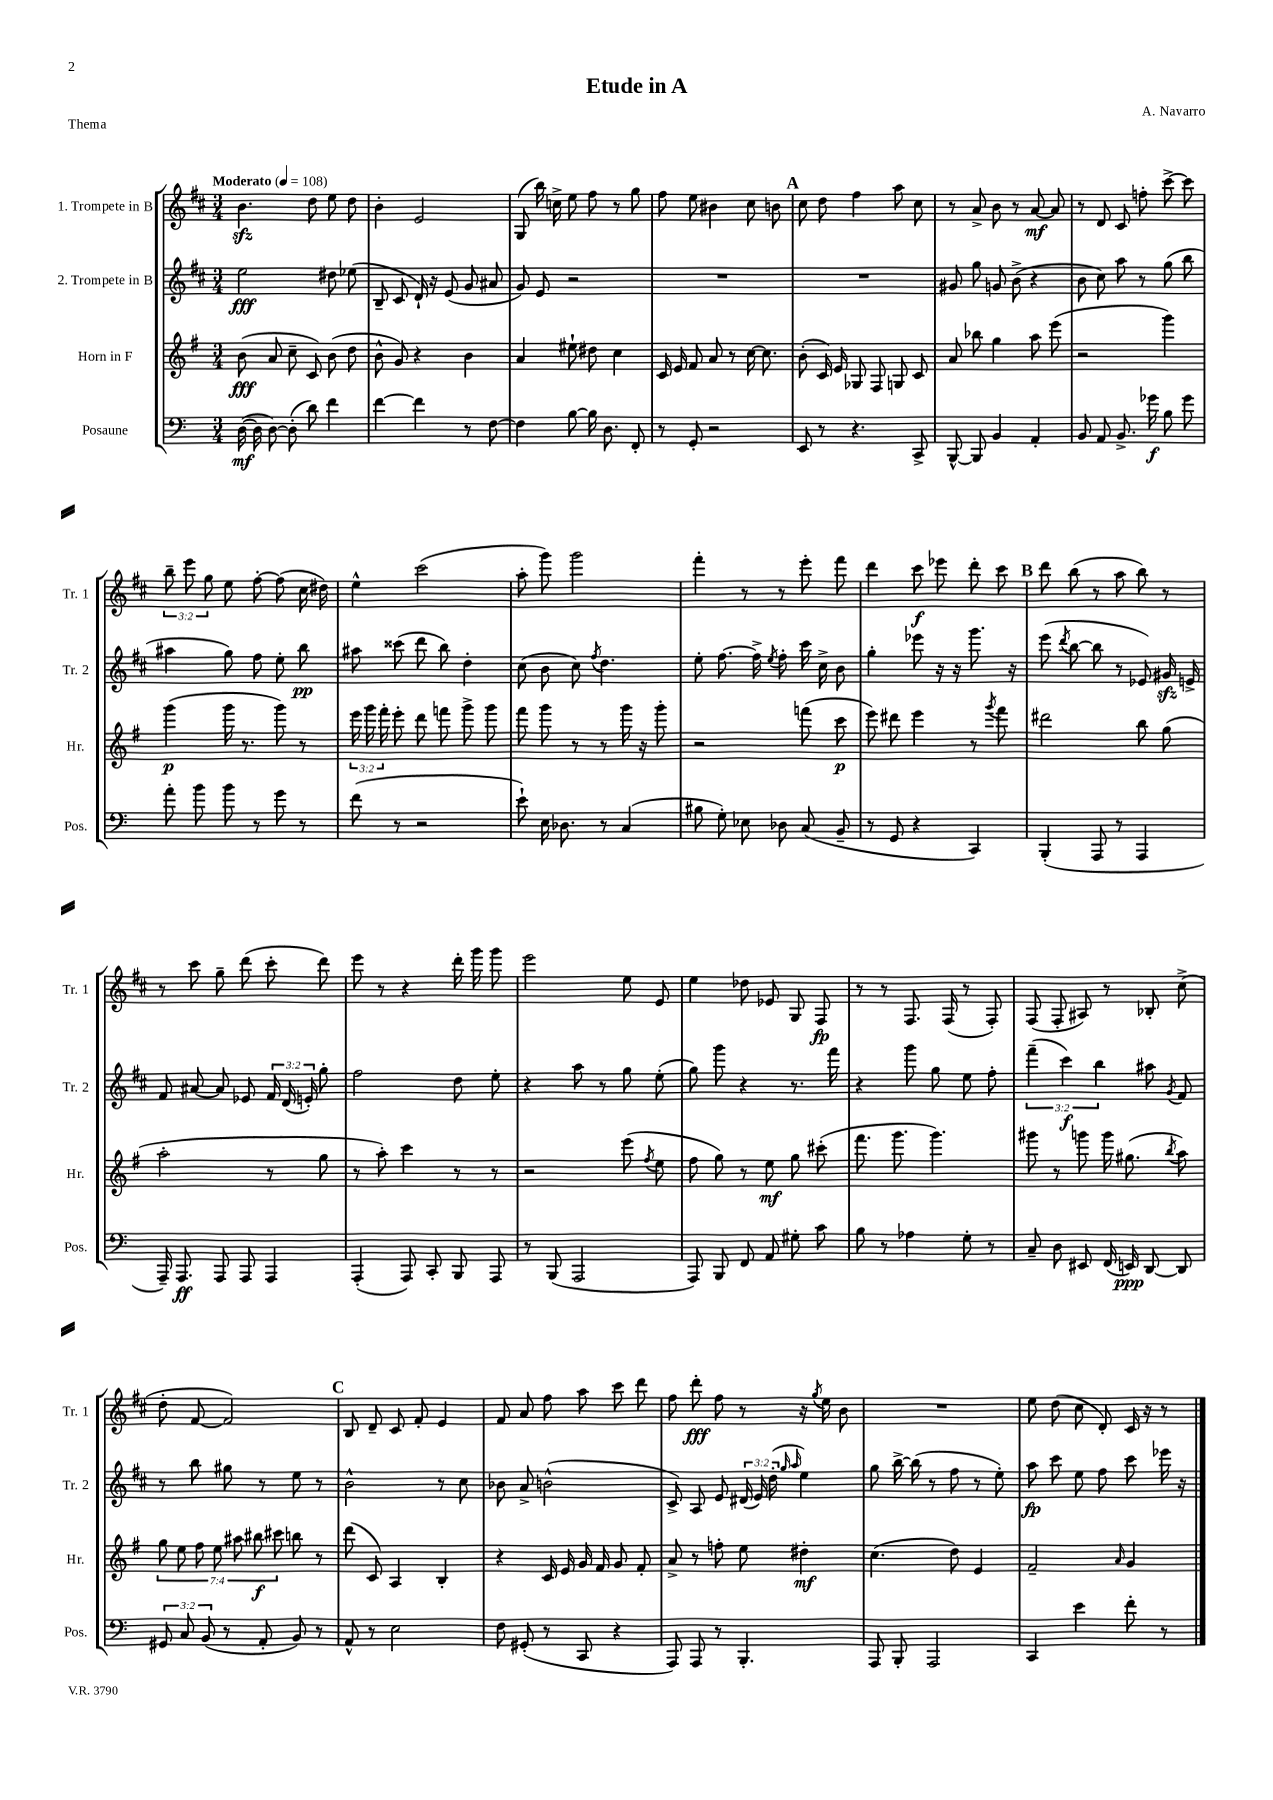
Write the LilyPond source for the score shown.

\header { title = "Etude in A" composer = "A. Navarro" piece = "Thema" }
<<
\new StaffGroup <<
\new Staff = "s0" \with { instrumentName = "1. Trompete in B" shortInstrumentName = "Tr. 1" } {
    \clef treble \key d \major \numericTimeSignature \time 3/4 \override Staff.TupletNumber.text = #tuplet-number::calc-fraction-text \tempo "Moderato" 4 = 108
    \autoBeamOff b'4.\sfz d''8 e''8 d''8 |
    b'4-. e'2 |
    g8( b''16) c''16-> e''8 fis''8 r8 g''8 |
    fis''8 e''8 bis'4 cis''8 b'8 |
    \mark \markup { \bold "A" } cis''8 d''8 fis''4 a''8 cis''8 |
    r8 a'8-> b'8 r8 a'8~\mf a'8 |
    r8 d'8 cis'8 f''8-. cis'''8~-> cis'''8 |
    \tuplet 3/2 { b''8-- e'''8 g''8 } e''8 fis''8~-. fis''8( cis''16 dis''16) |
    e''4-^ cis'''2( |
    a''8-. g'''8) g'''2 |
    fis'''4-. r8 r8 e'''8-. fis'''8 |
    d'''4 cis'''8\f ees'''8 d'''8-. cis'''8 |
    \mark \markup { \bold "B" } d'''8 b''8( r8 a''8 b''8) r8 |
    r8 cis'''8 g''8-- d'''8( cis'''8-. d'''8) |
    e'''8 r8 r4 d'''16-. g'''16 g'''8 |
    e'''2 e''8 e'8 |
    e''4 des''8 ees'8 g8 fis8\fp |
    r8 r8 fis8. fis16( r8 fis8-.) |
    fis8( fis8-. ais8) r8 bes8-. cis''8->( |
    d''8-. fis'8~ fis'2) |
    \mark \markup { \bold "C" } b8 d'8-- cis'8 fis'8-. e'4 |
    fis'8 a'8 fis''8 a''8 cis'''8 d'''8 |
    fis''8 d'''8-.\fff fis''8 r8 r16 \acciaccatura { g''8 } e''16 b'8 |
    R2. |
    e''8 d''8( cis''8 d'8-.) cis'16 r16 r8 \bar "|." |
}
\new Staff = "s1" \with { instrumentName = "2. Trompete in B" shortInstrumentName = "Tr. 2" } {
    \clef treble \key d \major \numericTimeSignature \time 3/4 \override Staff.TupletNumber.text = #tuplet-number::calc-fraction-text
    \autoBeamOff e''2\fff dis''8 ees''8( |
    b8-- cis'8 d'16-!) r16 e'8( g'8 ais'8 |
    g'8) e'8 r2 |
    R2. |
    \mark \markup { \bold "A" } R2. |
    gis'8 g''8 g'8 b'8->( r4 |
    b'8 cis''8) a''8 r8 g''8( b''8 |
    ais''4 g''8) fis''8 e''8-. b''8\pp |
    ais''8 cisis'''8( d'''8 b''8) d''4-. |
    cis''8( b'8 cis''8) \acciaccatura { fis''8 } d''4. |
    e''8-. fis''8.~ fis''16-> \acciaccatura { e''8 } fis''8-. cis'''16 cis''16-> b'8 |
    g''4-. ees'''8 r16 r16 g'''8. r16 |
    \mark \markup { \bold "B" } e'''8( \acciaccatura { d'''8 } b''8~ b''8 r8 ees'8) gis'16\sfz e'16-> |
    fis'8 ais'8~ ais'8 ees'8 \tuplet 3/2 { fis'16 d'16( e'16-.) } g''8-. |
    fis''2 d''8 e''8-. |
    r4 a''8 r8 g''8 e''8-.( |
    g''8) g'''8 r4 r8. fis'''16 |
    r4 g'''8 g''8 e''8 fis''8-. |
    \tuplet 3/2 { fis'''4--( cis'''4\f) b''4 } ais''8 \acciaccatura { g'8 } fis'8 |
    r8 b''8 gis''8 r8 e''8 r8 |
    \mark \markup { \bold "C" } b'2-^ r8 cis''8 |
    bes'8 a'8-> b'2-^( |
    cis'8->) a8 e'8 \tuplet 3/2 { dis'16( e'16) d''16-.( } \grace { g''16 a''16 } e''4) |
    g''8 b''16~-> b''16( r8 fis''8 r8 e''8-.) |
    a''8\fp cis'''8 e''8 fis''8 cis'''8 ees'''16 r16 \bar "|." |
}
\new Staff = "s2" \with { instrumentName = "Horn in F" shortInstrumentName = "Hr." } {
    \clef treble \key g \major \numericTimeSignature \time 3/4 \override Staff.TupletNumber.text = #tuplet-number::calc-fraction-text
    \autoBeamOff b'8\fff( a'8 c''8-- c'8) b'8( d''8 |
    b'8-^ g'8) r4 b'4 |
    a'4 eis''8-! dis''8 c''4 |
    c'16 e'16 fis'8 a'8 r8 c''16~ c''8. |
    \mark \markup { \bold "A" } b'8-.( c'16) e'16 ges8 fis8 g8 c'8 |
    a'8 bes''8 g''4 a''8 e'''8( |
    r2 g'''4) |
    g'''4\p( g'''16 r8. g'''8) r8 |
    \tuplet 3/2 { e'''16 g'''16 fis'''16-. } e'''8-. d'''8 f'''8 g'''8-> g'''8 |
    fis'''8 g'''8 r8 r8 g'''16 r16 g'''8-. |
    r2 f'''8( c'''8\p |
    e'''8) dis'''8 e'''4 r8 \acciaccatura { g'''8 } fis'''8 |
    \mark \markup { \bold "B" } dis'''2 b''8 g''8( |
    a''2-. r8 g''8 |
    r8 a''8-.) c'''4 r8 r8 |
    r2 e'''8( \acciaccatura { fis''8 } e''8 |
    fis''8 g''8) r8 e''8\mf g''8 cis'''8-.( |
    fis'''8. g'''8. g'''4.) |
    gis'''8 r8 g'''8 g'''16 gis''8.( \acciaccatura { b''8 } a''8) |
    \tuplet 7/4 { g''8 e''8 fis''8 e''8 ais''8 bis''8\f cis'''8 } b''8 r8 |
    \mark \markup { \bold "C" } d'''8( c'8) a4 b4-. |
    r4 c'16 e'16 g'16 fis'16 g'8 fis'8-. |
    a'8-> r8 f''8-. e''8 dis''4-.\mf |
    c''4.( d''8) e'4 |
    fis'2-- \grace { a'16 } g'4 \bar "|." |
}
\new Staff = "s3" \with { instrumentName = "Posaune" shortInstrumentName = "Pos." } {
    \clef bass \key c \major \numericTimeSignature \time 3/4 \override Staff.TupletNumber.text = #tuplet-number::calc-fraction-text
    \autoBeamOff d16~\mf( d16 d8~) d8-.( d'8) f'4 |
    f'4~ f'4 r8 f8~ |
    f4 b8~ b16 d8. f,8-. |
    r8 g,8-. r2 |
    \mark \markup { \bold "A" } e,8 r8 r4. c,8-> |
    b,,8~-^ b,,8 b,4 a,4-. |
    b,8 a,8 b,8.-> ges'16\f b8 ges'8 |
    a'8-. b'8 b'8 r8 g'8 r8 |
    f'8( r8 r2 |
    e'8-!) e16 des8. r8 c4( |
    bis8 g8-.) ees8 des8 c8( b,8-- |
    r8 g,8 r4 c,4) |
    \mark \markup { \bold "B" } b,,4-.( a,,8 r8 a,,4 |
    a,,16--) a,,8.\ff a,,8 a,,8 a,,4 |
    a,,4-.( a,,8) c,8-. b,,8 a,,8 |
    r8 b,,8( a,,2 |
    a,,8) b,,8 f,8 a,8 gis8-. c'8 |
    b8 r8 aes4 g8-. r8 |
    c8-- d8 eis,8 f,16( e,16\ppp) d,8~ d,8 |
    \tuplet 3/2 { gis,8 c8 b,8( } r8 a,8-. b,8) r8 |
    \mark \markup { \bold "C" } a,8-^ r8 e2 |
    f8 gis,8-.( r8 c,8 r4 |
    a,,8) a,,8 r8 b,,4.-. |
    a,,8 b,,8-. a,,2 |
    c,4 e'4 f'8-. r8 \bar "|." |
}
>>
>>
\layout { \context { \Score \remove "Bar_number_engraver" } }
